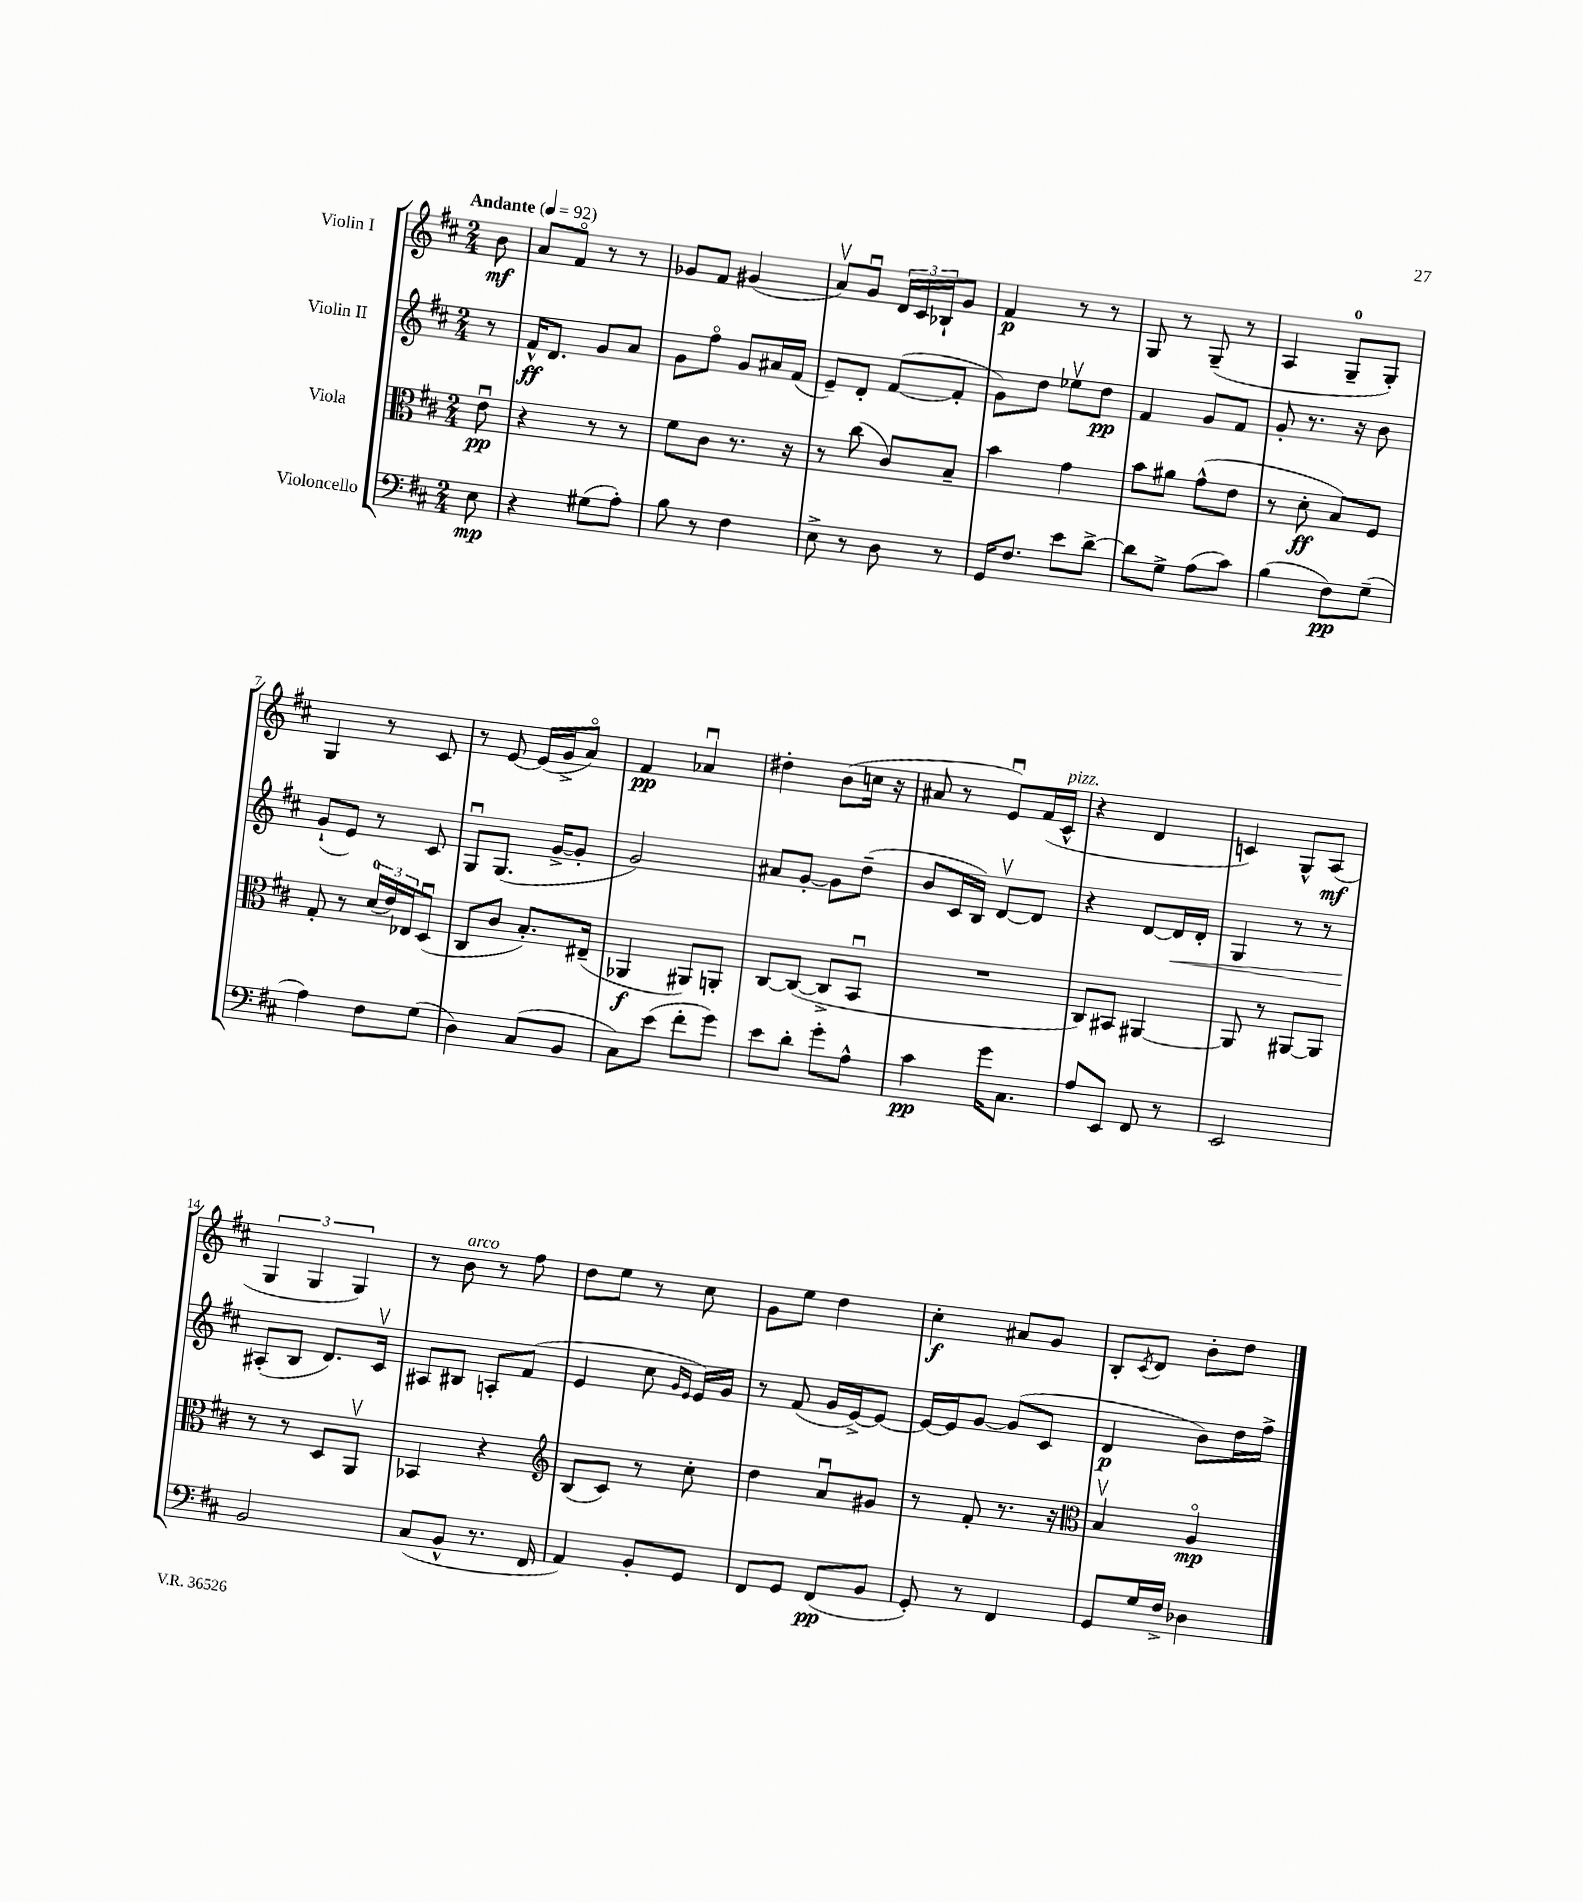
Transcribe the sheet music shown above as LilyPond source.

<<
\new StaffGroup <<
\new Staff = "s0" \with { instrumentName = "Violin I" } {
    \clef treble \key d \major \numericTimeSignature \time 2/4 \partial 8 \tempo "Andante" 4 = 92
    b'8\mf |
    a'8 fis'8\flageolet r8 r8 |
    ges'8 fis'8 gis'4( |
    a'8\upbow) g'8\downbow \tuplet 3/2 { d'16 cis'16 bes16-! } g'8 |
    fis'4\p r8 r8 |
    g8 r8 g8--( r8 |
    a4 g8-0-- g8-.) |
    g4 r8 cis'8 |
    r8 e'8~ e'16( g'16-> a'8\flageolet) |
    fis'4\pp aes'4\downbow |
    dis''4-. b'8( c''16 r16 |
    ais'8 r8 e'8\downbow) fis'16( cis'16-^^\markup { \italic "pizz." } |
    r4 d'4 |
    c'4) g8-^ a8\mf( |
    \tuplet 3/2 { g4 g4 g4) } |
    r8 b'8^\markup { \italic "arco" } r8 fis''8 |
    d''8 e''8 r8 cis''8 |
    g'8 e''8 d''4 |
    cis''4-.\f ais'8 g'8 |
    b8-. \acciaccatura { cis'8 } d'8 b'8-. d''8 \bar "|." |
}
\new Staff = "s1" \with { instrumentName = "Violin II" } {
    \clef treble \key d \major \numericTimeSignature \time 2/4 \partial 8
    r8 |
    fis'16-^\ff d'8. g'8 a'8 |
    g'8 fis''8\flageolet g'8 ais'16 fis'16( |
    e'8--) d'8-. fis'8~( fis'8-. |
    g'8) d''8 ees''8\upbow d''8\pp |
    fis'4 g'8 fis'8 |
    g'8-. r8. r16 b'8 |
    g'8-!( e'8) r8 cis'8 |
    g8\downbow g8.( g'16~-> g'8-. |
    g'2) |
    ais'8 g'8~-. g'8 d''8--( |
    b'8 cis'16 b16) d'8~\upbow d'8 |
    r4 d'8~ d'16\< d'16-. |
    g4 r8 r8 |
    ais8-.\!( b8 d'8.) cis'16\upbow |
    ais8 bis8 a8-. fis'8( |
    e'4 cis''8 \grace { g'16 e'16 } e'16) g'16 |
    r8 fis'8( g'16 e'16~->) e'8~ |
    e'16~ e'16 g'8~ g'8( cis'8 |
    d'4\p b'8) d''16 fis''16-> \bar "|." |
}
\new Staff = "s2" \with { instrumentName = "Viola" } {
    \clef alto \key d \major \numericTimeSignature \time 2/4 \partial 8
    e'8\downbow\pp |
    r4 r8 r8 |
    fis'8 cis'8 r8. r16 |
    r8 cis''8( cis'8) b8-- |
    b'4 g'4 |
    b'8 ais'8 g'8-^( e'8 |
    r8 d'8-.\ff b8) fis8 |
    g8-. r8 \tuplet 3/2 { d'16-0( e'16) ees16 } d8\downbow( |
    cis8 cis'8 b8.-.) eis16--( |
    aes,4\f ais,8) a,8-. |
    cis8~ cis8~( cis8-> b,8\downbow |
    R2 |
    cis8) bis,8 ais,4~ |
    ais,8 r8 ais,8~ ais,8 |
    r8 r8 d8 a,8\upbow |
    bes,4 r4 |
    \clef treble b8( cis'8) r8 cis''8-. |
    d''4 a'8\downbow gis'8 |
    r8 fis'8-. r8. r16 |
    \clef alto b4\upbow a4\flageolet\mp \bar "|." |
}
\new Staff = "s3" \with { instrumentName = "Violoncello" } {
    \clef bass \key d \major \numericTimeSignature \time 2/4 \partial 8
    e8\mp |
    r4 gis8( a8-.) |
    b8 r8 fis4 |
    e8-> r8 d8 r8 |
    g,16 fis8. e'8 d'8~-> |
    d'8 g8-> a8( cis'8) |
    b4( fis8\pp) g8--( |
    a4) fis8 g8( |
    d4) cis8( b,8 |
    cis8) e'8( fis'8-. g'8) |
    e'8 d'8-. g'8-. a8-^ |
    cis'4\pp g'16 cis8. |
    a8 e,8 fis,8 r8 |
    e,2 |
    b,2 |
    cis8( b,8-^ r8. fis,16 |
    a,4) b,8-. g,8 |
    fis,8 g,8 fis,8\pp( b,8 |
    g,8-.) r8 fis,4 |
    g,8 g16 fis16-> des4 \bar "|." |
}
>>
>>
